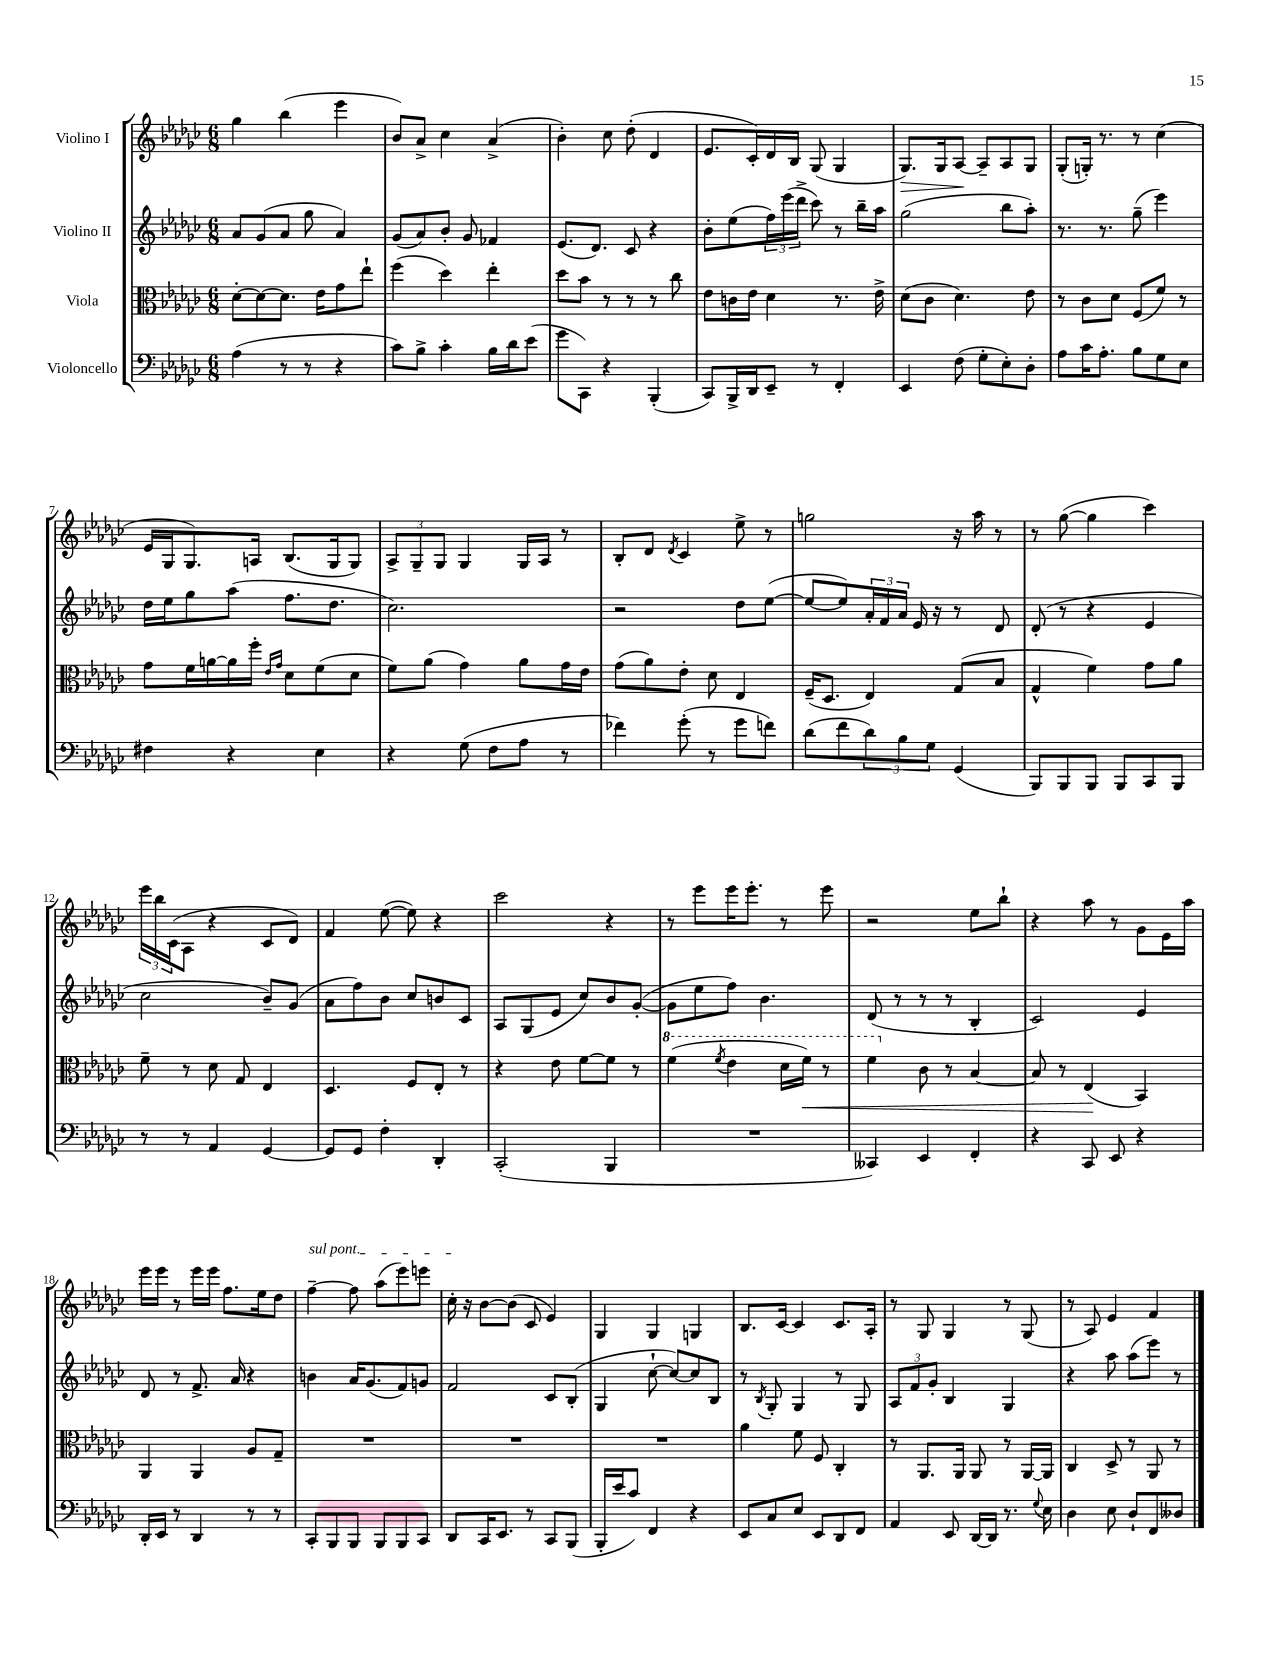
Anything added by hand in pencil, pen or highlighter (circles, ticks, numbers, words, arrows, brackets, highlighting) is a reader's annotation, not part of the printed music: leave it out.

**kern	**kern	**kern	**kern
*staff4	*staff3	*staff2	*staff1
*clefF4	*clefC3	*clefG2	*clefG2
*k[b-e-a-d-g-c-]	*k[b-e-a-d-g-c-]	*k[b-e-a-d-g-c-]	*k[b-e-a-d-g-c-]
*M6/8	*M6/8	*M6/8	*M6/8
(4A-\	[8d-'\L	8a-/L	4gg-\
.	8d-\_	(8g-/	.
8r	8.d-\]J	8a-/J	(4bb-\
8r	.	8gg-\	.
.	16e-\LK	.	.
4r	8g-\	4a-/)	4eee-\
.	8ee-`\J	.	.
=	=	=	=
8c-\L)	(4ff\	(8g-/L	8b-/L)
8B-^\J	.	8a-/)	8a-^/J
4c-'\	4dd-\)	8b-'/J	4cc-\
.	.	8g-/	.
16B-\LL	4ee-'\	4f-/	(4a-^/
16d-\J	.	.	.
(8e-\J	.	.	.
=	=	=	=
8g-\L	8dd-\L	(8.e-/L	4b-'\)
8CC-\J)	8b-\J	.	.
.	.	8.d-/J)	.
4r	8r	.	8cc-\
.	8r	8c-/	(8dd-'\
(4BBB-'/	8r	4r	4d-/
.	8cc-\	.	.
=	=	=	=
8CC-/L)	8e-\L	8b-'\L	8.e-/L
16BBB-^/L	16c\L	(8ee-\	.
16DD-/J	16e-\JJ	.	16c-'/L)
8EE-~/J	4d-\	24ff\L)	16d-/
.	.	(24eee-\	.
.	.	.	16B-/JJ
.	.	24ddd-^\JJ	.
8r	.	8ccc-\)	(8G-/
4FF'/	8.r	8r	4G-/
.	.	16bb-~\LL	.
.	16e-^\	16aa-\JJ	.
=	=	=	=
4EE-/	(8d-\L	(2gg-\	8.G-/L)
.	8c-\J	.	.
.	.	.	16G-/k
(8F\	4.d-\)	.	[8A-/J
8G-'\L	.	.	8A-~/]L
8E-'\)	.	8bb-\L	8A-/
8D-'\J	8e-\	8aa-'\J)	8G-/J
=	=	=	=
8A-\L	8r	8.r	(8G-'/L
16c-\K	8c-\L	.	16G'/Jk)
8.A-'\J	.	8.r	8.r
.	8d-\J	.	.
8B-\L	(8F/L	(8gg-~\	8r
8G-\	8f/J)	4eee-\)	(4cc-\
8E-\J	8r	.	.
=	=	=	=
4F#\	8g-\L	16dd-\LL	16e-/LL
.	.	16ee-\J	16G-/J
.	16f\L	8gg-\	8.G-/)
.	[16a\	.	.
4r	16a\]	(8aa-\J	.
.	16ff'\JJ	.	16A/Jk
.	16qqe-/LL	.	.
.	16qqg-/JJ	.	.
.	8d-\L	8.ff\L	(8.B-/L
4E-\	(8f\	.	.
.	.	8.dd-\J	16G-/k
.	8d-\J	.	8G-/J)
=	=	=	=
4r	8f\L)	2.cc-\)	12A-^/L
.	.	.	12G-~/
.	(8a-\J	.	.
.	.	.	12G-/J
(8G-\	4g-\)	.	4G-/
8F\L	.	.	.
8A-\J	8a-\L	.	16G-/LL
.	.	.	16A-/JJ
8r	16g-\L	.	8r
.	16e-\JJ	.	.
=	=	=	=
4f-\)	(8g-\L	2r	8B-'/L
.	8a-\)	.	8d-/J
.	.	.	8qd-/
(8g-'\	8e-'\J	.	4c-/
8r	8d-\	.	.
8g-\L	4E-/	8dd-\L	8ee-^\
8f\J)	.	([8ee-\J	8r
=	=	=	=
(8d-\L	(16F~/LK	8ee-/_L	2gg\
.	8.D-/J	.	.
8f\	.	8ee-/])	.
12d-\)	4E-/)	24a-'/L	.
.	.	24f/	.
12B-\	.	24a-/JJ	.
.	.	16e-/	.
12G-\J	.	.	.
.	.	16r	.
(4GG-/	(8G-/L	8r	16r
.	.	.	16aa-\
.	8B-/J	8d-/	8r
=	=	=	=
8BBB-/L)	4G-^^/	(8d-'/	8r
8BBB-/	.	8r	([8gg-\
8BBB-/J	4f\)	4r	4gg-\]
8BBB-/L	.	.	.
8CC-/	8g-\L	4e-/	4ccc-\)
8BBB-/J	8a-\J	.	.
=	=	=	=
8r	8f~\	2cc-\	24eee-\LL
.	.	.	24bb-\
.	.	.	(24c-\J
8r	8r	.	8A-\J
4AA-/	8d-\	.	4r
.	8G-/	.	.
[4GG-/	4E-/	8b-~/L)	8c-/L
.	.	(8g-/J	8d-/J)
=	=	=	=
8GG-/]L	4.D-/	8a-\L	4f/
8GG-/J	.	8ff\)	.
4F'\	.	8b-\J	([8ee-\
.	8F/L	8cc-/L	8ee-\])
4DD-'/	8E-'/J	8b/	4r
.	8r	8c-/J	.
=	=	=	=
(2CC-'/	4r	8A-/L	2ccc-\
.	.	(8G-/	.
.	8e-\	8e-/J	.
.	[8f\L	8cc-/L)	.
4BBB-/	8f\]J	8b-/	4r
.	8r	([8g-'/J	.
=	=	=	=
2.r	(4ff\	8g-\]L	8r
.	.	8ee-\	8eee-\L
.	8qff/	.	.
.	4ee-\	8ff\J)	16eee-\K
.	.	.	8.eee-'\J
.	.	4.b-\	.
.	16dd-\LL	.	8r
.	16ff\JJ)	.	.
.	8r	.	8eee-\
=	=	=	=
4CC--/)	4ff\	(8d-/	2r
.	.	8r	.
4EE-/	8c-\	8r	.
.	8r	8r	.
4FF'/	[4B-/	4B-'/	8ee-\L
.	.	.	8bb-`\J
=	=	=	=
4r	8B-/]	2c-/)	4r
.	8r	.	.
8CC-/	(4E-/	.	8aa-\
8EE-/	.	.	8r
4r	4BB-/)	4e-/	8g-\L
.	.	.	16e-\L
.	.	.	16aa-\JJ
=	=	=	=
16DD-'/LL	4AA-/	8d-/	16eee-\LL
16EE-/JJ	.	.	16eee-\JJ
8r	.	8r	8r
4DD-/	4AA-/	8.f^/	16eee-\LL
.	.	.	16eee-\JJ
.	.	.	8.ff\L
.	.	16a-/	.
8r	8A-/L	4r	.
.	.	.	16ee-\k
8r	8G-~/J	.	8dd-\J
=	=	=	=
8CC-'/L	2.r	4b\	[4ff~\
8BBB-/	.	.	.
8BBB-/J	.	16a-/LK	8ff\]
.	.	(8.g-/	.
8BBB-/L	.	.	(8aa-\L
8BBB-/	.	8f/)	8eee-\)
8CC-/J	.	8g/J	8eee\J
=	=	=	=
8DD-/L	2.r	2f/	16cc-'\
.	.	.	16r
16CC-/K	.	.	[8b-\L
8.EE-/J	.	.	.
.	.	.	(8b-\]J
8r	.	.	8c-/
8CC-/L	.	8c-/L	4e-/)
(8BBB-/J	.	(8B-'/J	.
=	=	=	=
16BBB-'/LL	2.r	4G-/	4G-/
16e-/J	.	.	.
8c-/J)	.	.	.
4FF/	.	[8cc-`\	4G-/
.	.	8cc-/_L)	.
4r	.	8cc-/]	4G/
.	.	8B-/J	.
=	=	=	=
8EE-/L	4a-\	8r	8.B-/L
.	.	8qB-/	.
8C-/	.	8G-'/	.
.	.	.	[16c-/Jk
8E-/J	8f\	4G-/	4c-/]
8EE-/L	8F/	.	.
8DD-/	4C-'/	8r	8.c-/L
8FF/J	.	8G-/	.
.	.	.	16A-'/Jk
=	=	=	=
4AA-/	8r	12A-/L	8r
.	.	12f/	.
.	8.AA-/L	.	8G-/
.	.	12g-'/J	.
8EE-/	.	4B-/	4G-/
.	16AA-/Jk	.	.
[16DD-/LL	8AA-/	.	.
16DD-/]JJ	.	.	.
8.r	8r	4G-/	8r
.	[16AA-/LL	.	(8G-/
8qqG-/	.	.	.
16E-\	16AA-/]JJ	.	.
=	=	=	=
4D-\	4C-/	4r	8r
.	.	.	8A-/)
8E-\	8D-^/	8aa-\	4e-/
8D-`/L	8r	(8aa-\L	.
8FF/	8AA-/	8eee-\J)	4f/
8D--/J	8r	8r	.
==	==	==	==
*-	*-	*-	*-
